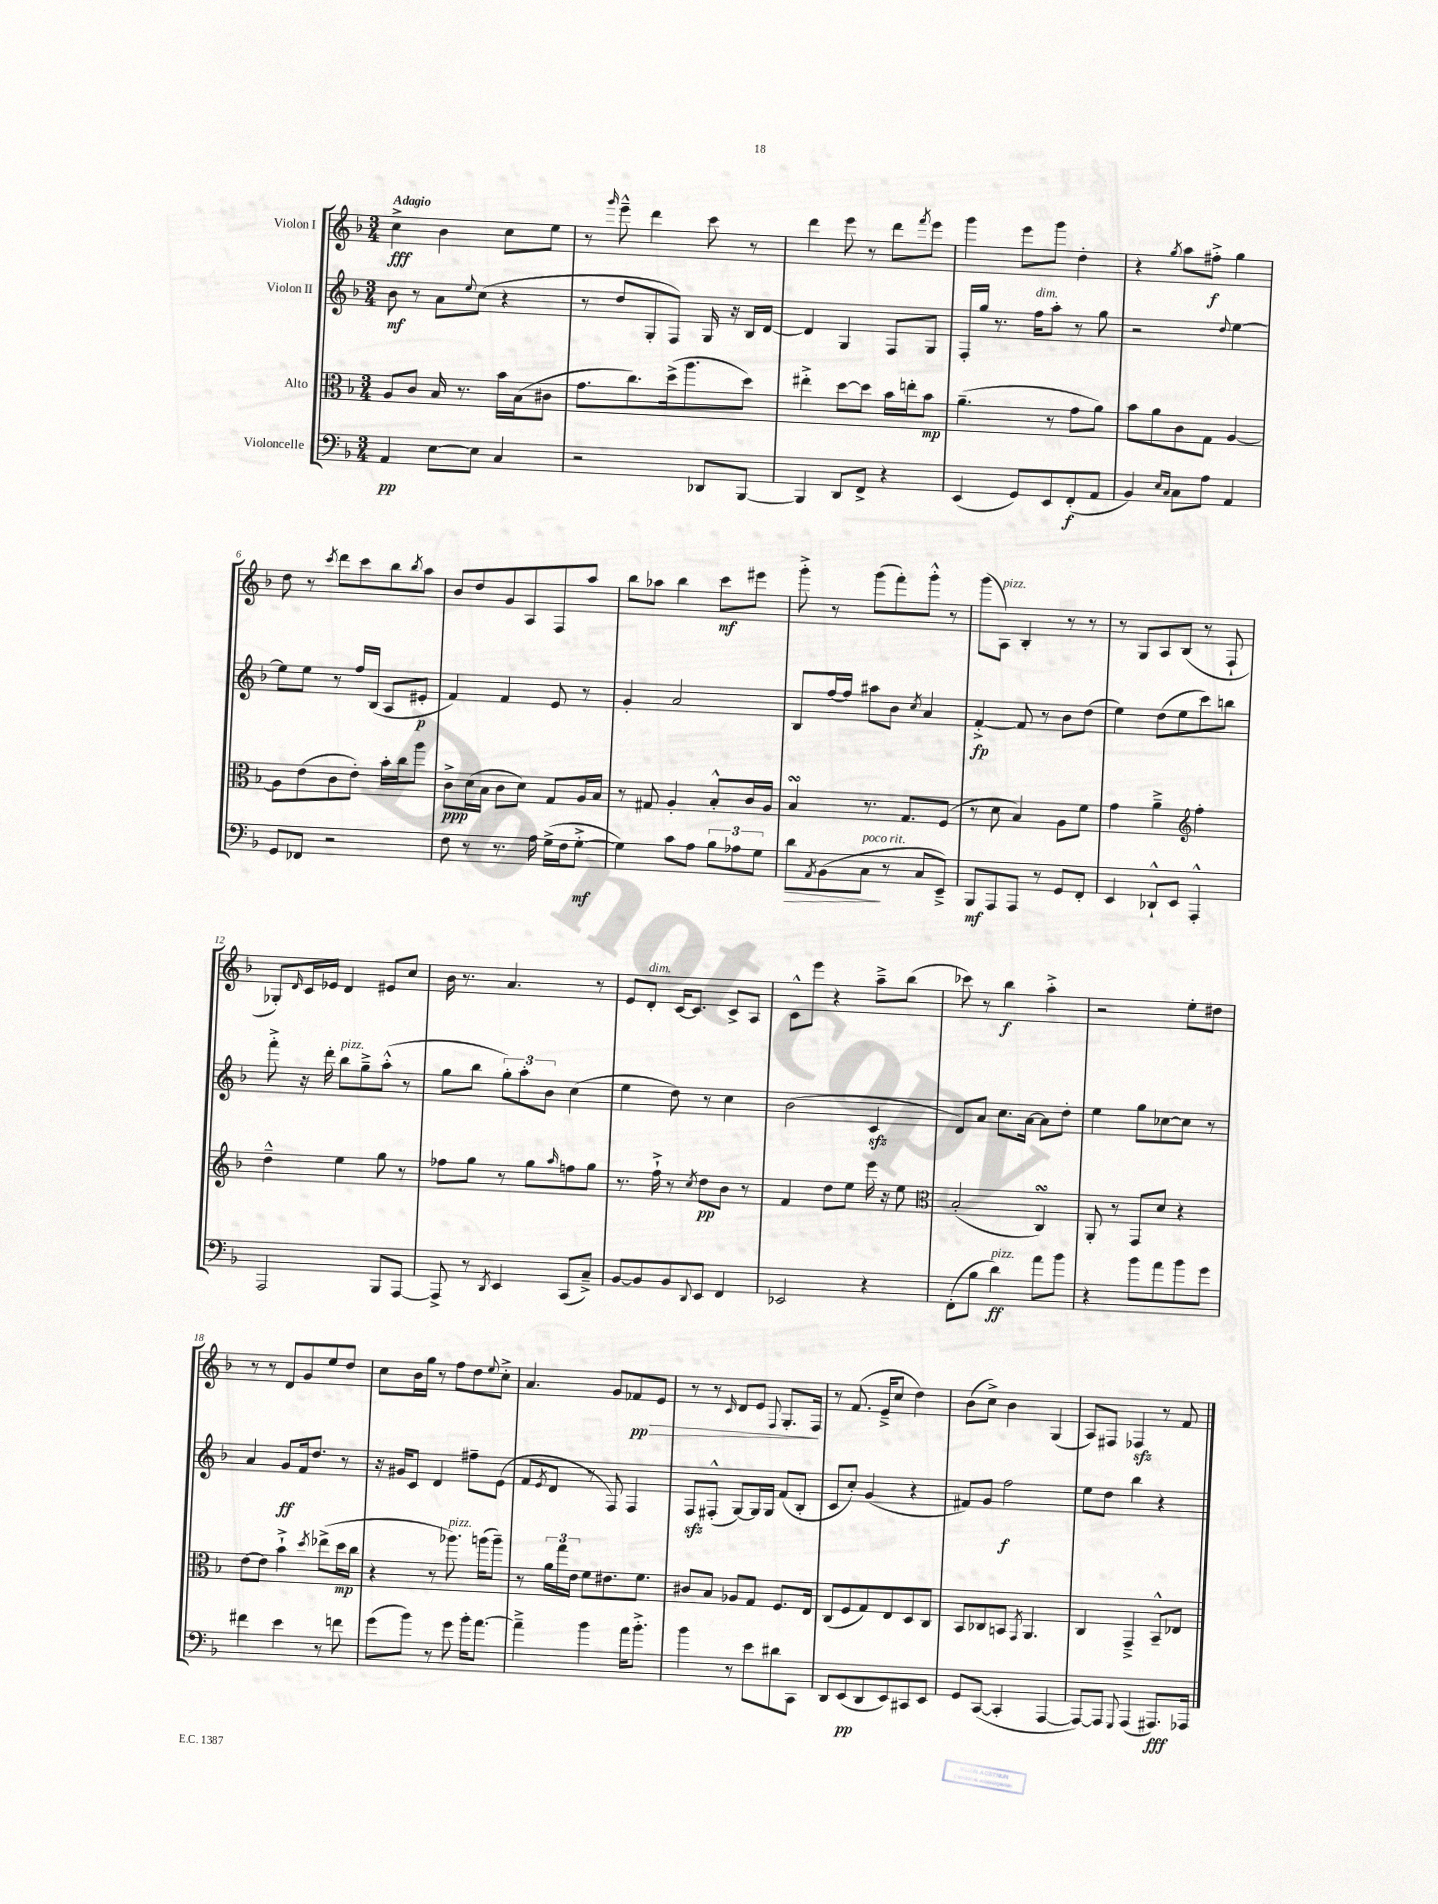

**kern	**kern	**kern	**kern
*staff4	*staff3	*staff2	*staff1
*clefF4	*clefC3	*clefG2	*clefG2
*k[b-]	*k[b-]	*k[b-]	*k[b-]
*M3/4	*M3/4	*M3/4	*M3/4
4AA/	8A/L	8b-\	4cc^\
.	8c/J	8r	.
[8E\L	16B-/	8a\L	4b-\
.	8.r	.	.
.	.	8qqee/	.
8E\]J	.	(8cc\J	.
4C/	16b-\LL	4r	8cc\L
.	(16B-\J	.	.
.	8c#\J	.	8ee\J
=	=	=	=
2r	8.g\L	8r	8r
.	.	.	16qqggg/
.	.	8dd/L	8eee~^^\
.	8.cc\)	.	.
.	.	8G'/	4ddd\
.	(16dd^\k	8F/J)	.
.	8.aa\	.	.
8DD-/L	.	16G/	8ccc\
.	.	16r	.
[8BBB-/J	8dd\J)	16B-/LL	8r
.	.	[16d/JJ	.
=	=	=	=
4BBB-/]	4ee#'^\	4d/]	4ddd\
8DD/L	[8dd\L	4G/	8eee\
8FF^/J	8dd\]J	.	8r
4r	16b-\LL	8F/L	8ddd\L
.	16ee'\J	.	.
.	.	.	8qfff/
.	8b-\J	8G/J	8eee\J
=	=	=	=
(4EE/	(4.a~\	16F'/LL	4ggg\
.	.	16gg/JJ	.
.	.	8.r	.
8GG/L)	.	.	8eee\L
.	.	16ff\LK	.
8EE/	8r	8aa'\J	8ggg\J
(8FF'/	8g\L	8r	4dd'\
8AA/J	8a\J)	8gg\	.
=	=	=	=
4BB-/)	8b-\L	2r	4r
.	8a\	.	.
16qqE/LL	.	.	.
16qqC/JJ	.	.	8qgg/
8C\L	8c\	.	8aa\L
8A\J	8G\J	.	8ff#'^\J
.	.	8qqdd/	.
4AA/	[4A/	[4ee\	4gg\
=	=	=	=
8GG/L	8A\]L	8ee\]L	8dd\
8FF-/J	(8e\	8ee\J	8r
.	.	.	8qccc/
2r	8c\	8r	8ddd\L
.	8e'\J)	16ff/LL	8ccc\
.	.	(16B-/JJ	.
.	16b-'\LL	8A/L	8bb-\
.	16cc\J	.	.
.	.	.	8qbb-/
.	8aa\J	8e#'/J	8aa\J
=	=	=	=
8F\	8c^\L	4f/)	8b-/L
8r	(16d\L	.	8dd/
.	16B-\JJ	.	.
8.r	8c\L	4f/	8g/
.	8d\J)	.	8A/
16A\	.	.	.
(16G^\LL	8G/L	8e/	8F/
16F\J	.	.	.
[8G'^\J	16A/L	8r	8aa/J
.	16B-/JJ	.	.
=	=	=	=
4G\])	8r	4g'/	8bb-\L
.	8G#/	.	8aa-\J
8c\L	4A'/	2a/	4bb-\
8A\J	.	.	.
12B-\L	8B-'^^/L	.	8ccc\L
12A-\	.	.	.
.	16c/L	.	8eee#\J
12G\J	.	.	.
.	16A/JJ	.	.
=	=	=	=
8d\L	4B-/	8B-/L	8ggg'^\
8qAA/	.	.	.
(8BB-\	.	[16ff/L	8r
.	.	16ff/]JJ	.
8C\J	8.r	8aa#\L	(8ggg\L
8r	.	8b-\J	8fff'\)
.	8.G/L	.	.
.	.	8qcc/	.
8C/L	.	4a/	8ggg'^^\J
8EE~^/J)	(8F/J	.	8r
=	=	=	=
8BBB-/L	8r	[4f'^/	(8ggg\L
8AAA/	8d\	.	8A\J)
8AAA/J	4B-/)	8f/]	4B-'/
8r	.	8r	.
8GG/L	8A\L	8b-\L	8r
8FF'/J	8f\J	(8dd\J	8r
=	=	=	=
4EE/	4g\	4ee\)	8r
.	.	.	8G/L
8DD-`^^/L	4a~^\	(8dd\L	8A/
8EE/J	.	8ee\	(8B-/J
*	*clefG2	*	*
4AAA'^^/	4ff'\	8ccc\)	8r
.	.	8bb\J	8F`/
=	=	=	=
2AAA/	4dd~^^\	8fff'^\	8G-'/L)
.	.	.	16qqd/
.	.	16r	16c/L
.	.	16ddd'\	16e-/JJ
.	4ee\	8bb-\L	4d/
.	.	8gg~^\	.
8BBB-/L	8gg\	(8aa'^^\J	8e#/L
[8AAA/J	8r	8r	8cc/J
=	=	=	=
8AAA^/]	8ff-\L	8gg\L	16b-\
.	.	.	8.r
8r	8gg\J	8bb-\J	.
8qDD/	.	.	.
4EE/	8r	12gg'\L)	4.a/
.	.	12aa'\	.
.	8gg\L	.	.
.	.	12b-\J	.
.	16qqaa/	.	.
(8CC/L	8ff\	(4cc\	.
8C~^/J)	8gg\J	.	8r
=	=	=	=
[8BB-/L	8.r	4ee\	8e/L
8BB-/]	.	.	8d'/J
.	16ff`^\	.	.
8BB-/	8r	8dd\)	[16c/LK
.	.	.	8.c/]J
8qqDD/	8qcc/	.	.
8EE/J	8dd\L	8r	.
4FF/	8b-\J	4cc\	8c^/L
.	8r	.	8A/J
=	=	=	=
2EE-/	4f/	(2b-\	8c^^\L
.	.	.	8eee\J
.	8dd\L	.	4r
.	8ee\J	.	.
4r	16eee\	4c/	8aa~^\L
.	16r	.	.
.	8ee\	.	(8bb-\J
=	=	=	=
*	*clefC3	*	*
(8FF'\L	(2B-'/	8d/L)	8ccc-\)
8B-\J	.	8a/J	8r
4d\)	.	8.cc\L	4bb-\
.	.	[16a\Jk	.
8a\L	4C/)	8a\]L	4aa'^\
8b-\J	.	8dd'\J	.
=	=	=	=
4r	8AA'/	4ee\	2r
.	8r	.	.
8b-\L	8GG/L	8gg\L	.
8a\	8d/J	[8cc-\	.
8b-\	4r	8cc-\]J	8ee'\L
8g\J	.	8r	8dd#\J
=	=	=	=
4f#\	[8e\L	4a/	8r
.	8e\]J	.	8r
4e\	4b-`^\	8g/L	8d/L
.	.	16f/k	8g/
.	.	8.dd/J	.
.	8qdd/	.	.
8r	(8ee-^\L	.	8ee/
8f\	16dd\L	8r	8dd/J
.	16cc\JJ	.	.
=	=	=	=
(8g\L	4r	16r	8cc\L
.	.	16g#/LK	.
8b-\J)	.	8c/J	16b-\L
.	.	.	16gg\JJ
8r	8r	4d/	8r
8g\	8.aa-\)	.	8ff\L
16b-'\LK	.	8ff#~\L	8dd\
[8.a\J	(16aa\LK	.	.
.	.	.	8qqee/
.	8aa~\J)	(8e\J	8cc'^\J
=	=	=	=
4a~^\]	8r	8f/L	4.a/
.	.	8qe/	.
.	24a\LL	8d/J	.
.	24gg\	.	.
.	24e\JJ	.	.
4b-\	8f\L	8r	.
.	8.e#\	8F/)	8g/L
16a\LK	.	4F/	8f-/
8.b-'^\J	8.f\J	.	.
.	.	.	8e/J
=	=	=	=
4b-\	8c#/L	8F/L	8r
.	8B-/J	(8F#'^^/J	8r
.	.	.	16qqc/
8r	8A-/L	[8G/L)	8d/L
8e\L	8G/J	16G/]L	8e/J
.	.	16G/JJ	.
.	.	.	8qqF/
8d#\	8.F/L	(8f/L	8.G'/L
8CC\J	.	8B-'/J	.
.	16E/Jk	.	16F/Jk
=	=	=	=
8DD/L	(8C/L	8c/L	8r
(8EE/	8F/	8cc'/J)	(8.f/
8DD/	8G/)	(4g/	.
.	.	.	16e~^/LK
8EE/)	8E/	.	8cc/J
8CC#/	8D/	4r	4dd\)
8EE/J	8C/J	.	.
=	=	=	=
8GG/L	8BB-/L	8f#/L)	(8b-\L
([8CC/J	8C-/	8g/J	8cc^\J)
4CC'/]	8BB/J	2ff\	4b-\
.	8qGG/	.	.
.	4.AA/	.	.
[4AAA/	.	.	(4G/
=	=	=	=
8AAA/_L)	4C/	8ee\L	8A/L)
8AAA/]J	.	8dd\J	8F#/J
8qqGGG/	.	.	.
(4AAA/	4GG~^/	4bb-\	4F-/
8.AAA#/L)	8BB-~^^/L	4r	8r
.	8E-/J	.	8f/
16AAA-/Jk	.	.	.
==	==	==	==
*-	*-	*-	*-
